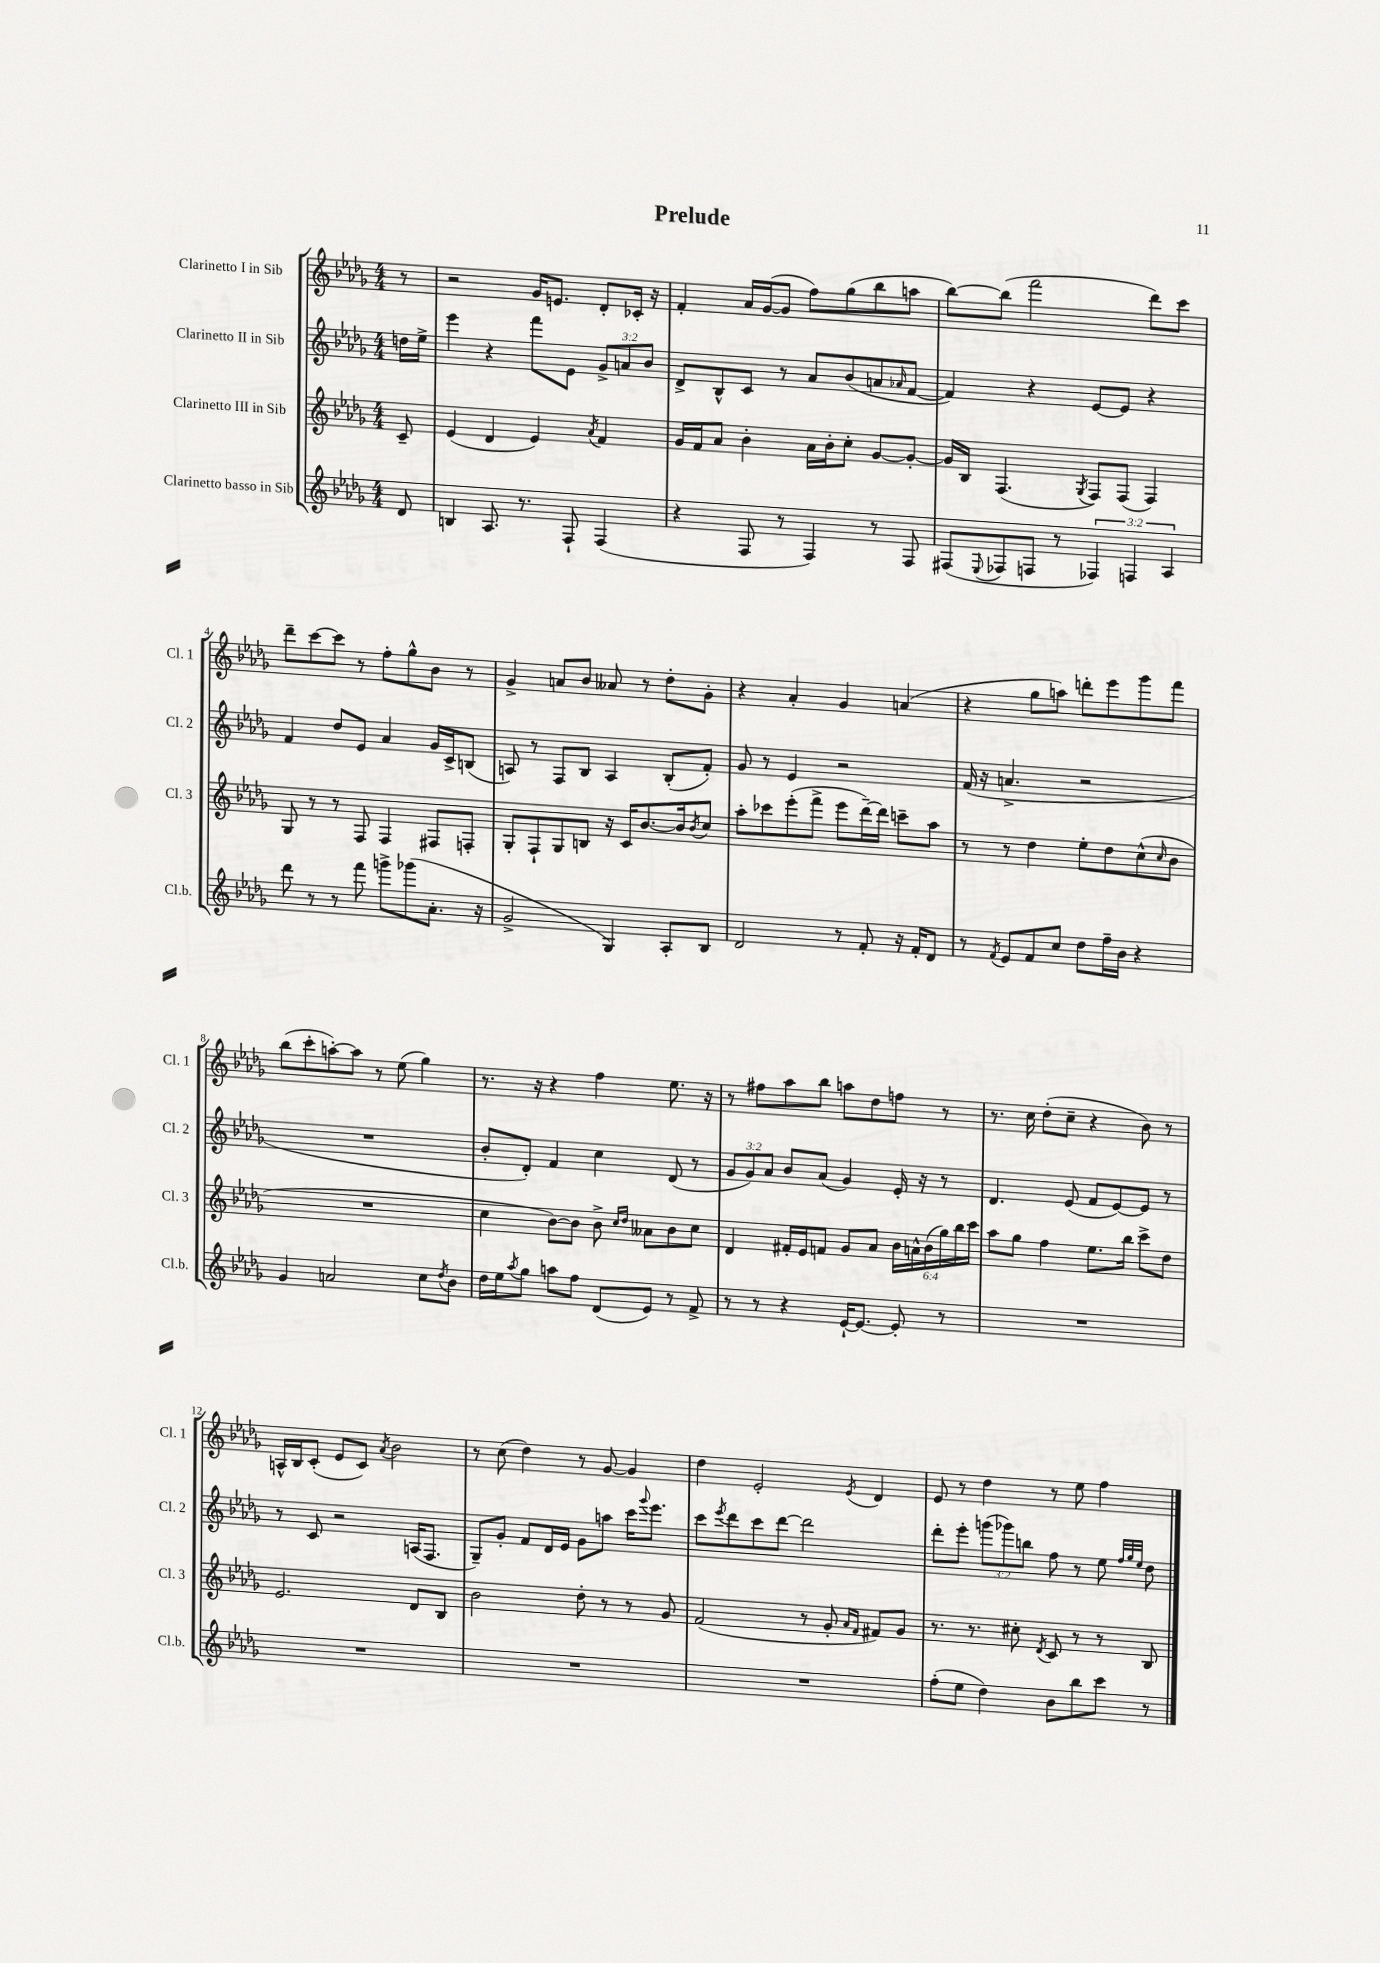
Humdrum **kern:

**kern	**kern	**kern	**kern
*part4	*part3	*part2	*part1
*staff4	*staff3	*staff2	*staff1
*I"Clarinetto basso in Sib	*I"Clarinetto III in Sib	*I"Clarinetto II in Sib	*I"Clarinetto I in Sib
*I'Cl.b.	*I'Cl. 3	*I'Cl. 2	*I'Cl. 1
*clefG2	*clefG2	*clefG2	*clefG2
*k[b-e-a-d-g-]	*k[b-e-a-d-g-]	*k[b-e-a-d-g-]	*k[b-e-a-d-g-]
*M4/4	*M4/4	*M4/4	*M4/4
=	=	=	=
8d-/	8c~/	16ddn\LL	8r
.	.	16ee-^\JJ	.
=1	=1	=1	=1
4Bn/	(4e-/	4eee-\	2r
8.A-/	4d-/	4r	.
8.r	.	.	.
.	4e-/)	8fff\L	16g-/KL
.	.	.	8.en/J
8F`/	.	8e-\J	.
.	8qa-/	.	.
(4F/	4f/	12g-^/L	8d-'/L
.	.	12an/	.
.	.	.	16c-X'/Jk
.	.	12b-/J	.
.	.	.	16r
=2	=2	=2	=2
4r	16g-/LL	8d-^/L	4f'/
.	16f/J	.	.
.	8a-/J	8B-^^/	.
8F/	4b-'\	8c/J	16a-/LL
.	.	.	([16g-/J
8r	.	8r	8g-/J]
4F/)	16a-\LL	8a-/L	8ff\L)
.	16b-'\J	.	.
.	8cc'\J	(8b-/	(8gg-\
8r	[8g-/L	8an/	8bb-\
.	.	16qqa-X/	.
8F/	8g-'/J_	[8f/J	8aan\J
=3	=3	=3	=3
(8F#X/L	16g-/LL]	4f/])	[8bb-\L)
.	16B-/JJ	.	.
8qqE-/	.	.	.
8F-X/	(4.F/	.	(8bb-\J]
8Fn/J	.	4r	2fff\
8r	.	.	.
.	8qG-/	.	.
6F-X/)	8F/L)	[8e-/L	.
.	(8F/J	8e-/J]	.
6Fn/	.	.	.
.	4F/)	4r	8ddd-\L)
6A-/	.	.	.
.	.	.	8ccc\J
!!LO:LB:g=z
=4	=4	=4	=4
8ddd-\	8G-/	4f/	8ddd-~\L
8r	8r	.	[8ccc\
8r	8r	8dd-/L	8ccc\J]
8fff\	8F/	8e-/J	8r
8gggn^\L	4F/	4a-/	8ff'\L
(8ggg-X\	.	.	8gg-^^\
8.a-'\J	8F#X/L	16g-/LL	8b-\J
.	.	16c^/J	.
.	8Fn'/J	(8Bn/J	8r
16r	.	.	.
=5	=5	=5	=5
2g-^/	8G-'/L	8An/)	4g-^/
.	8F`/	8r	.
.	8G-/	8F/L	8an/L
.	8Bn/J	8B-/J	8b-/J
4G-/)	16r	4A/	8a--X/
.	16c/KL	.	.
.	[8.b-/	.	8r
8A-'/L	.	(8B-'/L	8dd-'\L
.	16b-/k]	.	.
.	8qb-/	.	.
8B-/J	8cc/J	8f'/J)	8g-'\J
=6	=6	=6	=6
2d-/	8aa-'\L	8g-/	4r
.	8ccc-X\	8r	.
.	(8eee-'\	4e-/	4a-'/
.	8fff^\J	.	.
8r	8eee-\L	2r	4g-/
8f'/	[16ddd-~\L)	.	.
.	16ddd-\JJ]	.	.
16r	8cccn~\L	.	(4an/
16f'/KL	.	.	.
8d-/J	8aa-\J	.	.
=7	=7	=7	=7
8r	8r	(16f/	4r
.	.	16r	.
8qf/	.	.	.
8e-/L	8r	4.an^/	.
8f/	4dd-\	.	8gg-\L
8cc/J	.	.	8aan\J)
8dd-\L	8ee-'\L	2r	8dddn'\L
16ff~\L	8dd-\	.	8eee-\
16b-\JJ	.	.	.
4r	(8cc^^\	.	8ggg-\
.	16qqcc/	.	.
.	8b-\J	.	8fff\J
!!LO:LB:g=z
=8	=8	=8	=8
4g-/	1r	1r	(8bb-\L
.	.	.	8ccc'\
2an/	.	.	[8aan'\)
.	.	.	8aa\J]
.	.	.	8r
.	.	.	(8ee-\
8cc\L	.	.	4gg-\)
8qdd-/	.	.	.
8b-\J	.	.	.
=9	=9	=9	=9
16dd-\LL	4cc\	8b-'/L	8.r
16ee-\J	.	.	.
8qaa-/	.	.	.
8gg-\J	.	8d-'/J)	.
.	.	.	16r
8aan\L	[8b-\L)	4f/	4r
8ff\J	8b-\J]	.	.
(8d-/L	8b-^\	4cc\	4ff\
.	16qqcc/LL	.	.
.	16qqdd-/JJ	.	.
8e-/J)	8a--X\L	.	.
8r	8b-\	(8d-/	8.ee-\
8f^/	8cc\J	8r	.
.	.	.	16r
=10	=10	=10	=10
8r	4d-/	12g-/L	8r
.	.	12g-/)	.
8r	.	.	8ff#X\L
.	.	12a-/J	.
4r	16f#X'/LL	8b-/L	8aa-\
.	16e-/J	.	.
.	8fn/J	(8a-/J	8bb-\J
[16e-`/KL	8g-/L	4g-/)	8aan\L
8.e-/J_	.	.	.
.	8a-/J	.	8dd-\
8e-'/]	24b-\LL	16e-'/	8ffn\J
.	24an^^\	.	.
.	.	16r	.
.	(24b-\	.	.
8r	24gg-\)	8r	8r
.	24bb-\	.	.
.	24ccc\JJ	.	.
=11	=11	=11	=11
1r	8aa-\L	4.d-/	8.r
.	8gg-\J	.	.
.	.	.	16cc\
.	4ff\	.	(8dd-'\L
.	.	(8e-/	8cc~\J
.	8.ee-\L	8f/L	4r
.	.	[8e-/)	.
.	16bb-\Jk	.	.
.	8ccc^\L	8e-/J]	8b-\)
.	8dd-\J	8r	8r
!!LO:LB:g=z
=12	=12	=12	=12
1r	2.e-/	8r	16An^^/LL
.	.	.	16B-/J
.	.	8c/	(8c'/J
.	.	2r	8e-/L
.	.	.	8c/J)
.	.	.	8qa-/
.	.	.	2b-\
.	8d-/L	(16An/KL	.
.	.	8.F/J	.
.	8B-/J	.	.
=13	=13	=13	=13
1r	2b-\	8G-~/L)	8r
.	.	8g-'/J	(8cc\
.	.	8f/L	4dd-\)
.	.	16d-/L	.
.	.	16e-/JJ	.
.	8dd-'\	8g-\L	8r
.	8r	8aan\J	[8g-/
.	8r	16ccc\KL	4g-/]
.	.	8qqggg-/	.
.	.	8.eee-\J	.
.	8g-/	.	.
=14	=14	=14	=14
1r	(2f/	8ccc\L	4dd-\
.	.	8qeee-/	.
.	.	8ddd-\	.
.	.	8ccc\	2e-'/
.	.	[8ddd-\J	.
.	8r	2ddd-\]	.
.	8g-'/	.	.
.	16qqa-/LL	.	.
.	16qqf/JJ	.	8qe-/
.	8f#X/L)	.	4d-/
.	8g-/J	.	.
=15	=15	=15	=15
(8ff'\L	8.r	8ddd-'\L	8e-/
8ee-\J	.	8eee-'\J	8r
.	8.r	.	.
4dd-\)	.	(12gggn\L	4dd-\
.	.	12ggg-X\)	.
.	8cc#X'\	.	.
.	.	12bbn\J	.
.	8qd-/	.	.
8b-\L	8c/	8ff\	8r
8bb-\	8r	8r	8ee-\
8ccc\J	8r	8ee-\	4ff\
.	.	32qqff/LLL	.
.	.	32qqgg-/	.
.	.	32qqee-/JJJ	.
8r	8B-/	8dd-\	.
==	==	==	==
*-	*-	*-	*-
